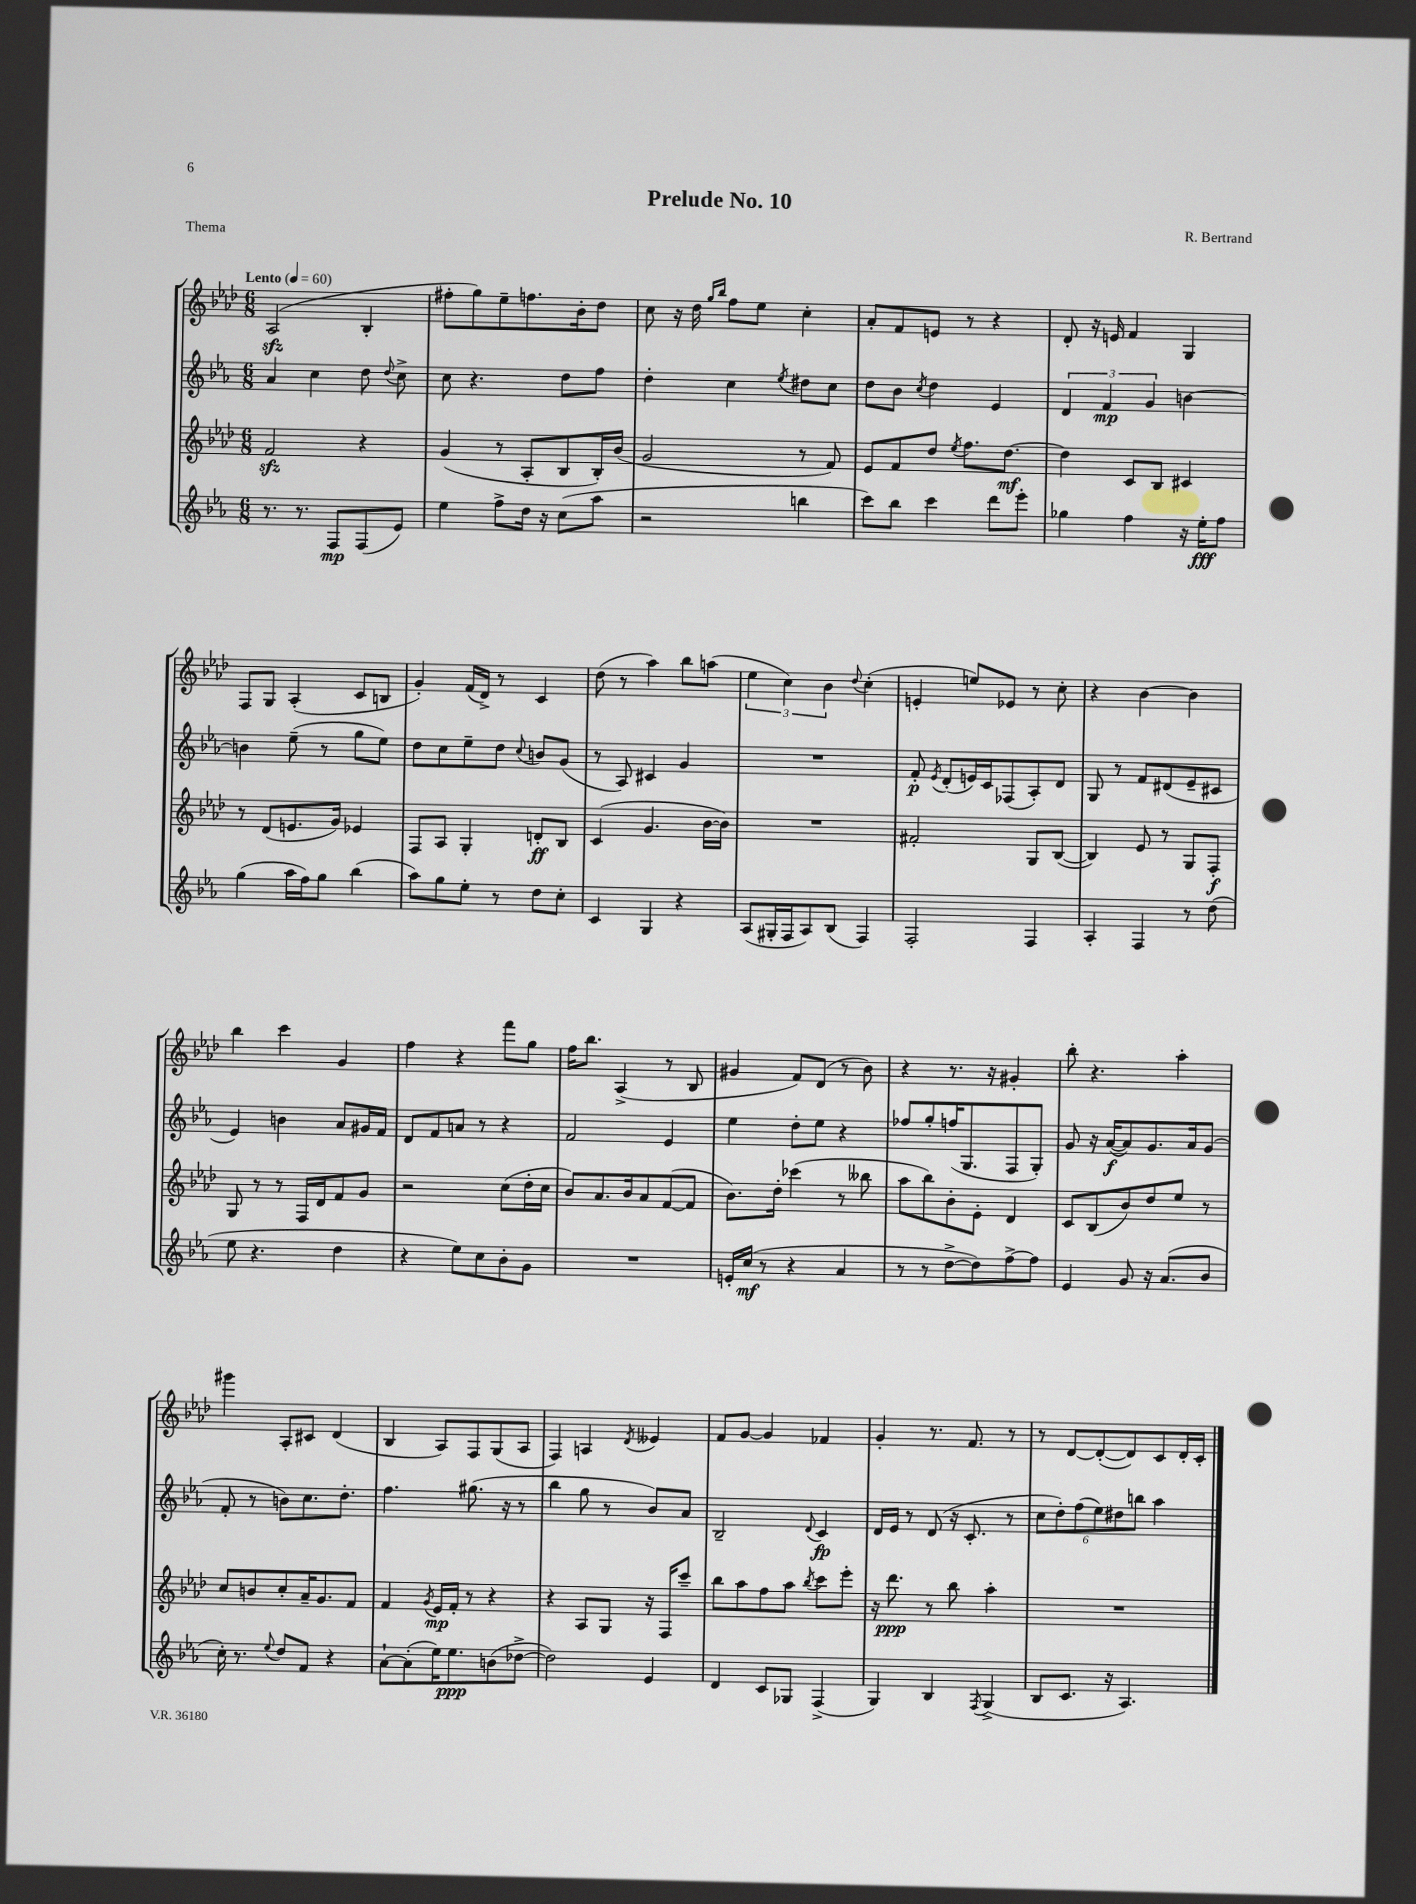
\header { title = "Prelude No. 10" composer = "R. Bertrand" piece = "Thema" }
<<
\new StaffGroup <<
\new Staff = "s0" {
    \clef treble \key aes \major \numericTimeSignature \time 6/8 \tempo "Lento" 4 = 60
    \autoBeamOff aes2\sfz( bes4-. |
    fis''8[-. g''8) ees''8-- f''8. bes'16-. des''8] |
    c''8 r16 des''16 \grace { g''16[ bes''16] } f''8[ ees''8] c''4-. |
    aes'8[-. f'8 e'8] r8 r4 |
    des'8-. r16 e'16 f'4 g4 |
    f8[ g8] aes4-.( c'8[ b8] |
    g'4-.) f'16[( des'16]->) r8 c'4 |
    des''8( r8 aes''4) bes''8[ a''8]( |
    \tuplet 3/2 { ees''4 c''4) bes'4 } \appoggiatura { des''8 } c''4-.( |
    e'4-. e''8[) ees'8] r8 c''8-. |
    r4 bes'4~ bes'4 |
    bes''4 c'''4 g'4 |
    f''4 r4 f'''8[ g''8] |
    f''16[ bes''8.] aes4->( r8 bes8 |
    gis'4 f'8[) des'8]( r8 bes'8) |
    r4 r8. r16 gis'4-. |
    bes''8-. r4. aes''4-. |
    gis'''4 aes8[-. cis'8] des'4( |
    bes4 aes8[) f8 g8( aes8] |
    f4) a4 \acciaccatura { des'8 } eeses'4 |
    f'8[ g'8]~ g'4 fes'4 |
    g'4-. r8. f'8. r8 |
    r8 des'8[~ des'8~-.( des'8) c'8 des'16-. c'16]-. \bar "|." |
}
\new Staff = "s1" {
    \clef treble \key ees \major \numericTimeSignature \time 6/8
    \autoBeamOff aes'4 c''4 d''8 \appoggiatura { d''8 } c''8-> |
    c''8 r4. d''8[ f''8] |
    d''4-. c''4 \acciaccatura { ees''8 } dis''8[ c''8] |
    d''8[ bes'8] \acciaccatura { c''8 } d''4 ees'4 |
    \tuplet 3/2 { d'4 f'4\mp g'4 } b'4~ |
    b'4 ees''8--( r8 g''8[ ees''8]) |
    d''8[ c''8 ees''8-- d''8] \appoggiatura { c''8 } b'8[ g'8]( |
    r8 aes8) cis'4 g'4 |
    R2. |
    f'8-.\p \acciaccatura { ees'8 } d'8[-.( e'16) c'16 fes8( aes8-.) d'8] |
    g8 r8 f'8[ dis'8( ees'8-- cis'8] |
    ees'4) b'4 aes'8[ gis'16 f'16] |
    d'8[ f'8 a'8] r8 r4 |
    f'2 ees'4 |
    ees''4 d''8[-. ees''8] r4 |
    fes''8[ g''8-. f''16( g8. f8 g8]-.) |
    g'8 r16 aes'16[~\f( aes'8) g'8. aes'16 g'8]( |
    f'8-. r8 b'8[) c''8. d''8.]-. |
    f''4. gis''8.( r16 r8 |
    bes''4 g''8 r8 bes'8[) aes'8] |
    bes2-- \appoggiatura { d'8 } c'4\fp |
    d'16[ ees'16] r8 d'8( r16 c'8.-. r8 |
    \tuplet 6/4 { c''8[ d''8-.) f''8( ees''8) dis''8 b''8] } aes''4 \bar "|." |
}
\new Staff = "s2" {
    \clef treble \key aes \major \numericTimeSignature \time 6/8
    \autoBeamOff f'2\sfz r4 |
    g'4( r8 aes8[-. bes8 bes16-.) bes'16]( |
    g'2 r8 f'8) |
    ees'8[ f'8 des''8] \acciaccatura { ees''8 } f''8.[ des''8.]~\mf |
    des''4 c'8[ bes8] cis'4 |
    r8 des'8[( e'8. g'16]) ees'4 |
    f8[ aes8] g4-. d'8[-.\ff bes8] |
    c'4( g'4. bes'16[~ bes'16]) |
    R2. |
    fis'2-. g8[ bes8]~( |
    bes4) ees'8 r8 g8[ f8]-.\f |
    g8 r8 r8 f16[ des'16 f'8 g'8] |
    r2 c''8[( des''16-. c''16] |
    bes'8[) aes'8. bes'16 aes'8 f'8~( f'8] |
    bes'8.[) des''16]-. ces'''4( r8 beses''8 |
    aes''8[ bes''8) bes'8-. ees'8]-. des'4 |
    c'8[ bes8( bes'8) des''8 ees''8] r8 |
    c''8[ b'8 c''8-. aes'16-- g'8. f'8] |
    f'4 \acciaccatura { g'8 } ees'16[\mp f'16]-. r8 r4 |
    r4 aes8[ g8] r16 f16[ c'''8]-- |
    bes''8[ aes''8 f''8 aes''8] \acciaccatura { bes''8 } c'''8[ ees'''8]-. |
    r16 des'''8.\ppp r8 bes''8 aes''4-. |
    R2. \bar "|." |
}
\new Staff = "s3" {
    \clef treble \key ees \major \numericTimeSignature \time 6/8
    \autoBeamOff r8. r8. f8[\mp f8( ees'8]) |
    ees''4 f''8[-> d''16] r16 c''8[( aes''8] |
    r2 b''4 |
    c'''8[) bes''8] c'''4 d'''8[ ees'''8]-. |
    ges''4 f''4 r16 ees''16[-.\fff f''8] |
    g''4( aes''16[ f''16) g''8] bes''4( |
    aes''8[) g''8 ees''8]-. r8 d''8[ c''8]-. |
    c'4 g4 r4 |
    aes8[( gis16-. f16 aes8) bes8]( f4) |
    f2-. f4 |
    aes4-. f4 r8 d''8( |
    ees''8 r4. d''4 |
    r4 ees''8[) c''8 bes'8-. g'8] |
    R2. |
    e'16[-. c''16]\mf( r8 r4 aes'4 |
    r8 r8 d''8[~-> d''8) f''8~-> f''8] |
    ees'4 g'8 r16 aes'8.[( bes'8] |
    c''16-.) r8. \appoggiatura { ees''8 } d''8[ f'8] r4 |
    aes'8[~-! aes'8-.( ees''16) ees''8.\ppp b'8( des''8]~-> |
    des''2) ees'4 |
    d'4 c'8[ ges8] f4->( |
    g4) bes4 \acciaccatura { f8 } g4->( |
    bes8[ c'8.] r16 aes4.) \bar "|." |
}
>>
>>
\layout { \context { \Score \remove "Bar_number_engraver" } }
